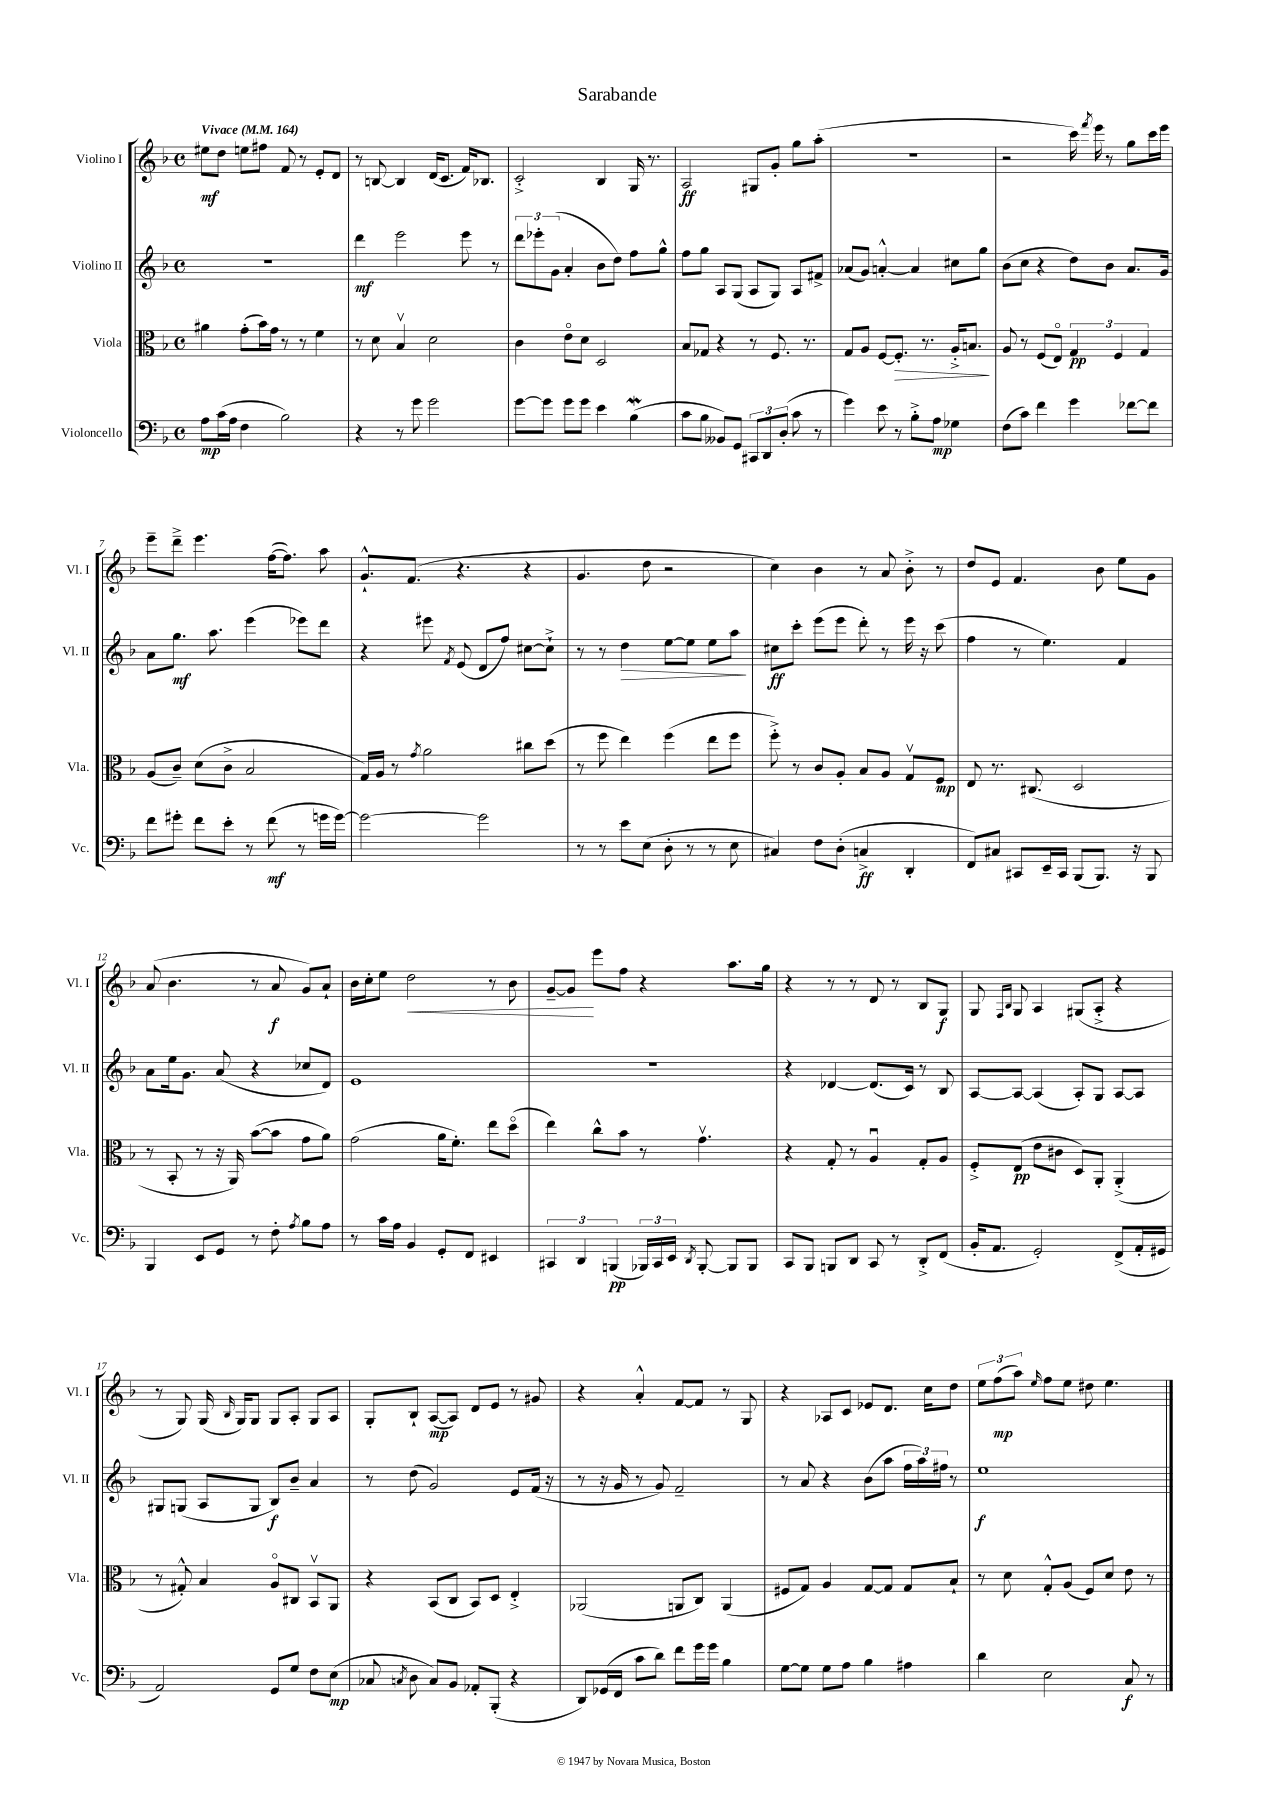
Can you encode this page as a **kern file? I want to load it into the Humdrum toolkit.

**kern	**kern	**kern	**kern
*staff4	*staff3	*staff2	*staff1
*clefF4	*clefC3	*clefG2	*clefG2
*k[b-]	*k[b-]	*k[b-]	*k[b-]
*M4/4	*M4/4	*M4/4	*M4/4
*met(c)	*met(c)	*met(c)	*met(c)
*MM164	*MM164	*MM164	*MM164
8A	4a#	1r	8ee#
(16c	.	.	8dd
16A	.	.	.
4F	(8g'	.	8ee
.	16b-)	.	8ff#
.	16g	.	.
2B-)	8r	.	8f
.	8r	.	8r
.	4f	.	8e'
.	.	.	8d
=	=	=	=
4r	8r	4ddd	8r
.	8d	.	[8B
8r	4B-v	2eee	4B]
8g	.	.	.
2g	2d	.	(16d
.	.	.	8.c
.	.	8eee	16f)
.	.	.	8.B-
.	.	8r	.
=	=	=	=
[8g	4c	12ddd	2c'^
.	.	12eee-'	.
8g]	.	.	.
.	.	(12g	.
8g	8eo	4a'	.
8g	8d	.	.
4e	2D	8b-	4B-
.	.	8dd)	.
(4B-	.	8ff	16G
.	.	.	8.r
.	.	8gg^^	.
=	=	=	=
8c	8B-	8ff	2A
8B-	8G-	8gg	.
8BB--)	4r	8A	.
8GG	.	(8G	.
12CC#	8r	8A	8G#
12DD	.	.	.
.	8.F	8G)	8g'
(12D'	.	.	.
8c	.	8A	8gg
.	8.r	.	.
8r	.	8f#^	(8aa'
=	=	=	=
4g)	8G	(8a-	1r
.	8A	8g)	.
8e	[8F	[4a'^^	.
8r	8.F']	.	.
8B-'^	.	4a]	.
.	8.r	.	.
8A	.	.	.
4G-	16A'^	8cc#	.
.	8.B	.	.
.	.	8gg	.
=	=	=	=
(8F	8A	(8b-	2r
8c)	8r	8cc	.
4f	(8F	4r	.
.	8Eo)	.	.
4g	6G	8dd)	16ccc)
.	.	.	8qfff
.	.	.	16eee
.	.	8b-	8r
.	6F	.	.
[8f-	.	8.a	8gg
.	6G	.	.
8f-]	.	.	16ccc
.	.	16g	16eee
=	=	=	=
8f	(8A	8a	8eee~
8g#'	8c~)	8.gg	8ddd~^
8f	(8d	.	4.eee
.	.	8.aa	.
8e'	8c^	.	.
8r	2B-	(4eee	.
(8f	.	.	([16ff
.	.	.	8.ff])
8r	.	8eee-)	.
16g	.	8ddd	8aa
[16g)	.	.	.
=	=	=	=
2g_	16G)	4r	8.g`^^
.	16A	.	.
.	8r	.	.
.	.	.	(8.f
.	8qg	.	.
.	2a	8eee#	.
.	.	8qf	.
.	.	(8e	4.r
2g]	.	8d	.
.	.	8ff)	.
.	8cc#	[8cc#	4r
.	(8dd	8cc#`^]	.
=	=	=	=
8r	8r	8r	4.g
8r	8ff	8r	.
8e	4ee)	4dd	.
(8E	.	.	8dd
8D'	(4ff	[8ee	2r
8r	.	8ee]	.
8r	8ee	8ee	.
8E	8ff	8aa	.
=	=	=	=
4C#)	8ff'^)	8cc#	4cc)
.	8r	8ccc'	.
8F	8c	(8eee	4b-
(8D'	8A'	8eee	.
4C^	8B-	8ddd')	8r
.	8A	8r	8a
4DD'	8Gv	16eee	8b-'^
.	.	16r	.
.	8F	(8ccc	8r
=	=	=	=
8FF)	8E	4ff	8dd
8C#	8.r	.	8e
8CC#	.	8r	4.f
.	(8.C#	.	.
16EE~	.	4.ee)	.
16CC#	.	.	.
(8BBB-	2D	.	.
8.BBB-)	.	.	8b-
.	.	4f	8ee
16r	.	.	.
8BBB-	.	.	8g
=	=	=	=
4BBB-	8r	8a	(8a
.	8BB-'	16ee	4.b-
.	.	8.g	.
8EE	8r	.	.
8GG	16r	(8a	.
.	16AA)	.	.
8r	([8b-	4r	8r
8F'	8b-]	.	8a
8qA	.	.	.
8B-	8g	8cc-	8g)
8A	8a)	8d)	8a`
=	=	=	=
8r	(2g	1e	16b-
.	.	.	16cc'
16c	.	.	8ee
16A	.	.	.
4BB-	.	.	2dd
8GG'	16a	.	.
.	8.f')	.	.
8FF	.	.	.
4EE#	8ee	.	8r
.	(8ddo	.	8b-
=	=	=	=
6CC#	4ee)	1r	[8g~
.	.	.	8g]
6DD	.	.	.
.	8cc^^	.	8eee
(6BBB	.	.	.
.	8b-	.	8ff
24BBB-)	8r	.	4r
24CC#	.	.	.
24EE	.	.	.
8qDD	.	.	.
[8BBB-'	4.gv	.	.
8BBB-]	.	.	8.aa
8BBB-	.	.	.
.	.	.	16gg
=	=	=	=
8CC	4r	4r	4r
8BBB-	.	.	.
8BBB	8G'	[4d-	8r
8DD	8r	.	8r
8CC	4Au	(8.d-]	8d
8r	.	.	8r
.	.	16c)	.
8DD'^	8G'	8r	8B-
(8FF	8A	8B-	8G
=	=	=	=
16BB-'	8F'^	[8A	8G
8.AA	.	.	.
.	.	.	16qqF
.	.	.	16qqB-
.	(8E	8A_	8G
2GG')	8e	(4A]	4A
.	8c#	.	.
.	8D)	8A')	(8G#
.	8AA'	8G	8A'^
(8FF^	(4AA'^	[8A	4r
16AA'	.	8A]	.
16GG#	.	.	.
=	=	=	=
2AA)	8r	8G#	8r
.	8G#'^^)	(8G	8G)
.	4B-	8A	(16G
.	.	.	16qqB-
.	.	.	16G)
.	.	8G	8G
8GG	8Ao	8B-)	8G
8G	8C#	8b-~	8A'
8F	8BB-v	4a	8G
(8E	8AA	.	8A
=	=	=	=
8C-	4r	8r	8G'
8qC	.	.	.
8D	.	(8dd	8B-`
8C)	(8BB-	2g)	([8A
8BB-	8C	.	8A])
8AA-'	8BB-)	.	8d
(8BBB-'	8D	.	8e
4r	4E'^	8e	8r
.	.	(16f	8g#
.	.	16r	.
=	=	=	=
8DD)	(2AA-	8r	4r
(16GG-	.	16r	.
16FF	.	16g	.
8c	.	8r	4a'^^
8d)	.	8g)	.
8f	8AA	2f~	[8f
16g	8C)	.	8f]
16g	.	.	.
4B-	(4AA	.	8r
.	.	.	8G
=	=	=	=
[8G	8F#	8r	4r
8G]	8G)	8a	.
8G	4A	4r	8A-
8A	.	.	8c
4B-	[8G	(8b-	8e-
.	8G]	8aa	8.d
4A#	8G	24ff	.
.	.	24aa)	.
.	.	.	16cc
.	.	24ff#	.
.	8B-`	8r	8dd
=	=	=	=
4d	8r	1ee	12ee
.	.	.	(12ff
.	8d	.	.
.	.	.	12aa)
.	.	.	16qqee
2E	8G'^^	.	8ff
.	(8A	.	8ee
.	8F)	.	8dd#
.	8d	.	4.ee
8C	8e	.	.
8r	8r	.	.
==	==	==	==
*-	*-	*-	*-
